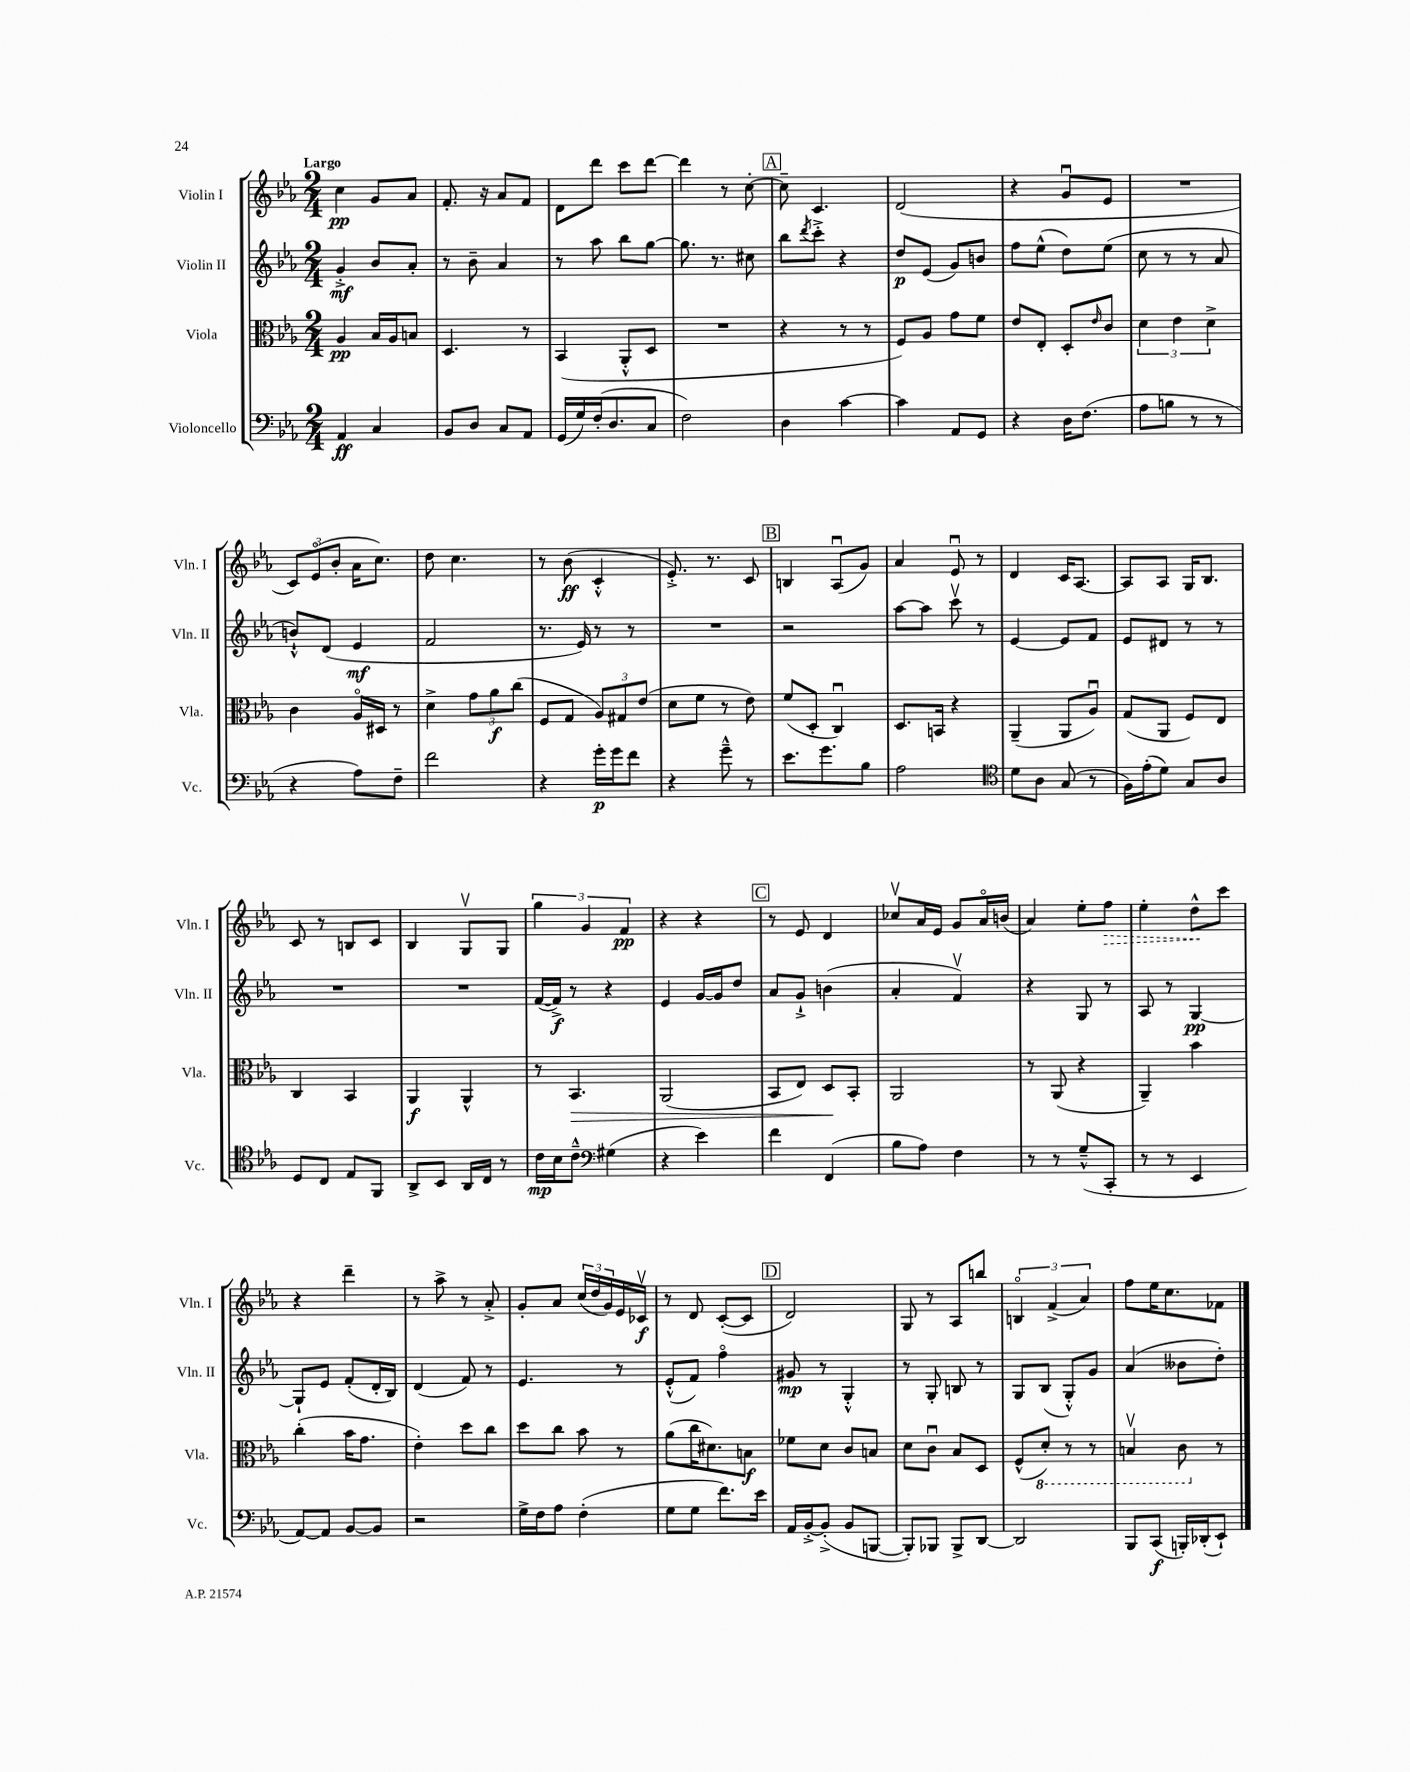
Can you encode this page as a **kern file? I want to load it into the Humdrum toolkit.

**kern	**kern	**kern	**kern
*staff4	*staff3	*staff2	*staff1
*clefF4	*clefC3	*clefG2	*clefG2
*k[b-e-a-]	*k[b-e-a-]	*k[b-e-a-]	*k[b-e-a-]
*M2/4	*M2/4	*M2/4	*M2/4
4AA-	4A-	4g'^	4cc
4C	16B-	8b-	8g
.	16A-	.	.
.	8B	8a-'	8a-
=	=	=	=
8BB-	4.D	8r	8.f'
8D	.	8b-~	.
.	.	.	16r
8C	.	4a-	8a-
8AA-	8r	.	8f
=	=	=	=
(16GG	(4BB-	8r	8d
16G)	.	.	.
(16F'	.	8aa-	8ddd
8.D	.	.	.
.	8AA-'^^	8bb-	8ccc
8C	8D	[8gg	[8ddd
=	=	=	=
2F)	2r	8.gg]	4ddd]
.	.	8.r	.
.	.	.	8r
.	.	8cc#	[8cc'
=	=	=	=
4D	4r	8bb-	8cc~]
.	.	8qddd	.
.	.	8ccc'^	4.c
[4c	8r	4r	.
.	8r	.	.
=	=	=	=
4c]	8F)	8dd	(2d
.	8A-	(8e-	.
8AA-	8g	8g)	.
8GG	8f	8b	.
=	=	=	=
4r	8e-	8ff	4r
.	8E-'	(8ee-^^	.
16D	8D'	8dd)	8gu
(8.F	.	.	.
.	16qqe-	.	.
.	8c	(8ee-	8e-
=	=	=	=
8A-	6d	8cc	2r
8B	.	8r	.
.	6e-	.	.
8r	.	8r	.
.	6d^	.	.
8r	.	8a-	.
=	=	=	=
4r	4c	8b`^^)	12c)
.	.	.	(12e-o
.	.	(8d	.
.	.	.	12b-'
8A-)	16A-o	4e-	16a-
.	16D#	.	8.cc)
8F~	8r	.	.
=	=	=	=
2f	4d^	2f	8dd
.	.	.	4.cc
.	12g	.	.
.	12a-	.	.
.	(12cc	.	.
=	=	=	=
4r	8F	8.r	8r
.	8G	.	(8b-
.	.	16e-)	.
16g'	12A-)	8r	4c'^^
16g	.	.	.
.	12G#	.	.
8f	.	8r	.
.	(12e-	.	.
=	=	=	=
4r	8d	2r	8.e-'^)
.	8f	.	.
.	.	.	8.r
8g~^^	8r	.	.
8r	8e-)	.	8c
=	=	=	=
8.e-	(8f	2r	4B
.	8D'	.	.
8.g	.	.	.
.	4Cu)	.	(8A-u
8B-	.	.	8g)
=	=	=	=
2A-	8.D	[8aa-	4a-
.	.	8aa-]	.
.	16BB	.	.
.	4r	8cccv	8e-u
.	.	8r	8r
=	=	=	=
*clefC4	*	*	*
8d	(4AA-~	[4e-	4d
8A-	.	.	.
(8G	8AA-	8e-]	16c
.	.	.	[8.A-
8r	8A-u)	8f	.
=	=	=	=
16F)	(8G	8e-	8A-]
(16e-'	.	.	.
8d)	8AA-	8d#	8A-
8G	8F)	8r	16G
.	.	.	8.B-
8A-	8E-	8r	.
=	=	=	=
8D	4C	2r	8c
8C	.	.	8r
8E-	4BB-	.	8B
8FF	.	.	8c
=	=	=	=
8AA-^	4AA-	2r	4B-
8BB-	.	.	.
16AA-	4AA-^^	.	8Gv
16C	.	.	.
8r	.	.	8G
=	=	=	=
16c	8r	([16f	6gg
16B-	.	16f^])	.
8c~^^	4.BB-	8r	.
.	.	.	6g
*clefF4	*	*	*
(4G#	.	4r	.
.	.	.	6f
=	=	=	=
4r	(2AA-	4e-	4r
4e-)	.	[16g	4r
.	.	16g]	.
.	.	8dd	.
=	=	=	=
4f	8BB-	8a-	8r
.	8E-)	8g`^	8e-
(4FF	8D	(4b	4d
.	8BB-'	.	.
=	=	=	=
8B-	2AA-	4a-'	8cc-v
8A-)	.	.	16a-
.	.	.	16e-
4F	.	4fv)	8g
.	.	.	16a-o
.	.	.	(16b
=	=	=	=
8r	8r	4r	4a-)
8r	(8AA-	.	.
(8G~^^	4r	8G	8ee-'
8CC'	.	8r	8ff
=	=	=	=
8r	4AA-~)	8A-	4ee-'
8r	.	8r	.
4EE-	4b-	[4G	8dd^^
.	.	.	8ccc
=	=	=	=
[8AA-)	(4cc'	8G`]	4r
8AA-]	.	8e-	.
[8BB-	16b-	(8f'	4ddd~
.	8.g	.	.
8BB-]	.	16d'	.
.	.	16B-)	.
=	=	=	=
2r	4e-')	(4d	8r
.	.	.	8aa-^
.	8dd	8f)	8r
.	8cc	8r	8a-'^
=	=	=	=
16G^	8dd	4.e-	8g'
16F	.	.	.
8A-	8cc	.	8a-
(4F'	8b-	.	(24cc
.	.	.	24dd
.	.	.	24g)
.	8r	8r	16e-
.	.	.	16c-v
=	=	=	=
8G	(8a-	(8e-'^^	8r
8G	16cc	8f)	8d
.	8.d#)	.	.
8.f)	.	4ffo	([8c'
.	8B	.	8c]
16e-	.	.	.
=	=	=	=
16AA-	8f-	8g#	2d)
[16BB-'^	.	.	.
(8BB-'^]	8d	8r	.
8BB-	8c	4G'^^	.
[8BBB	8B	.	.
=	=	=	=
8BBB'])	8d	8r	8G
8BBB-	8cu	8G'	8r
8BBB-^	8B-	8B	8A-
[8DD	8D	8r	8bb
=	=	=	=
2DD]	(8F^^	8G	6Bo
.	8D')	(8B-	.
.	.	.	(6f^
.	8r	8G'^^)	.
.	.	.	6a-)
.	8r	8g	.
=	=	=	=
8BBB-	4BBv	(4a-	8ff
(8CC	.	.	16ee-
.	.	.	8.cc
16BBB')	8C	8b--	.
(16DD-'	.	.	.
8EE-`)	8r	8dd')	8f-
==	==	==	==
*-	*-	*-	*-
